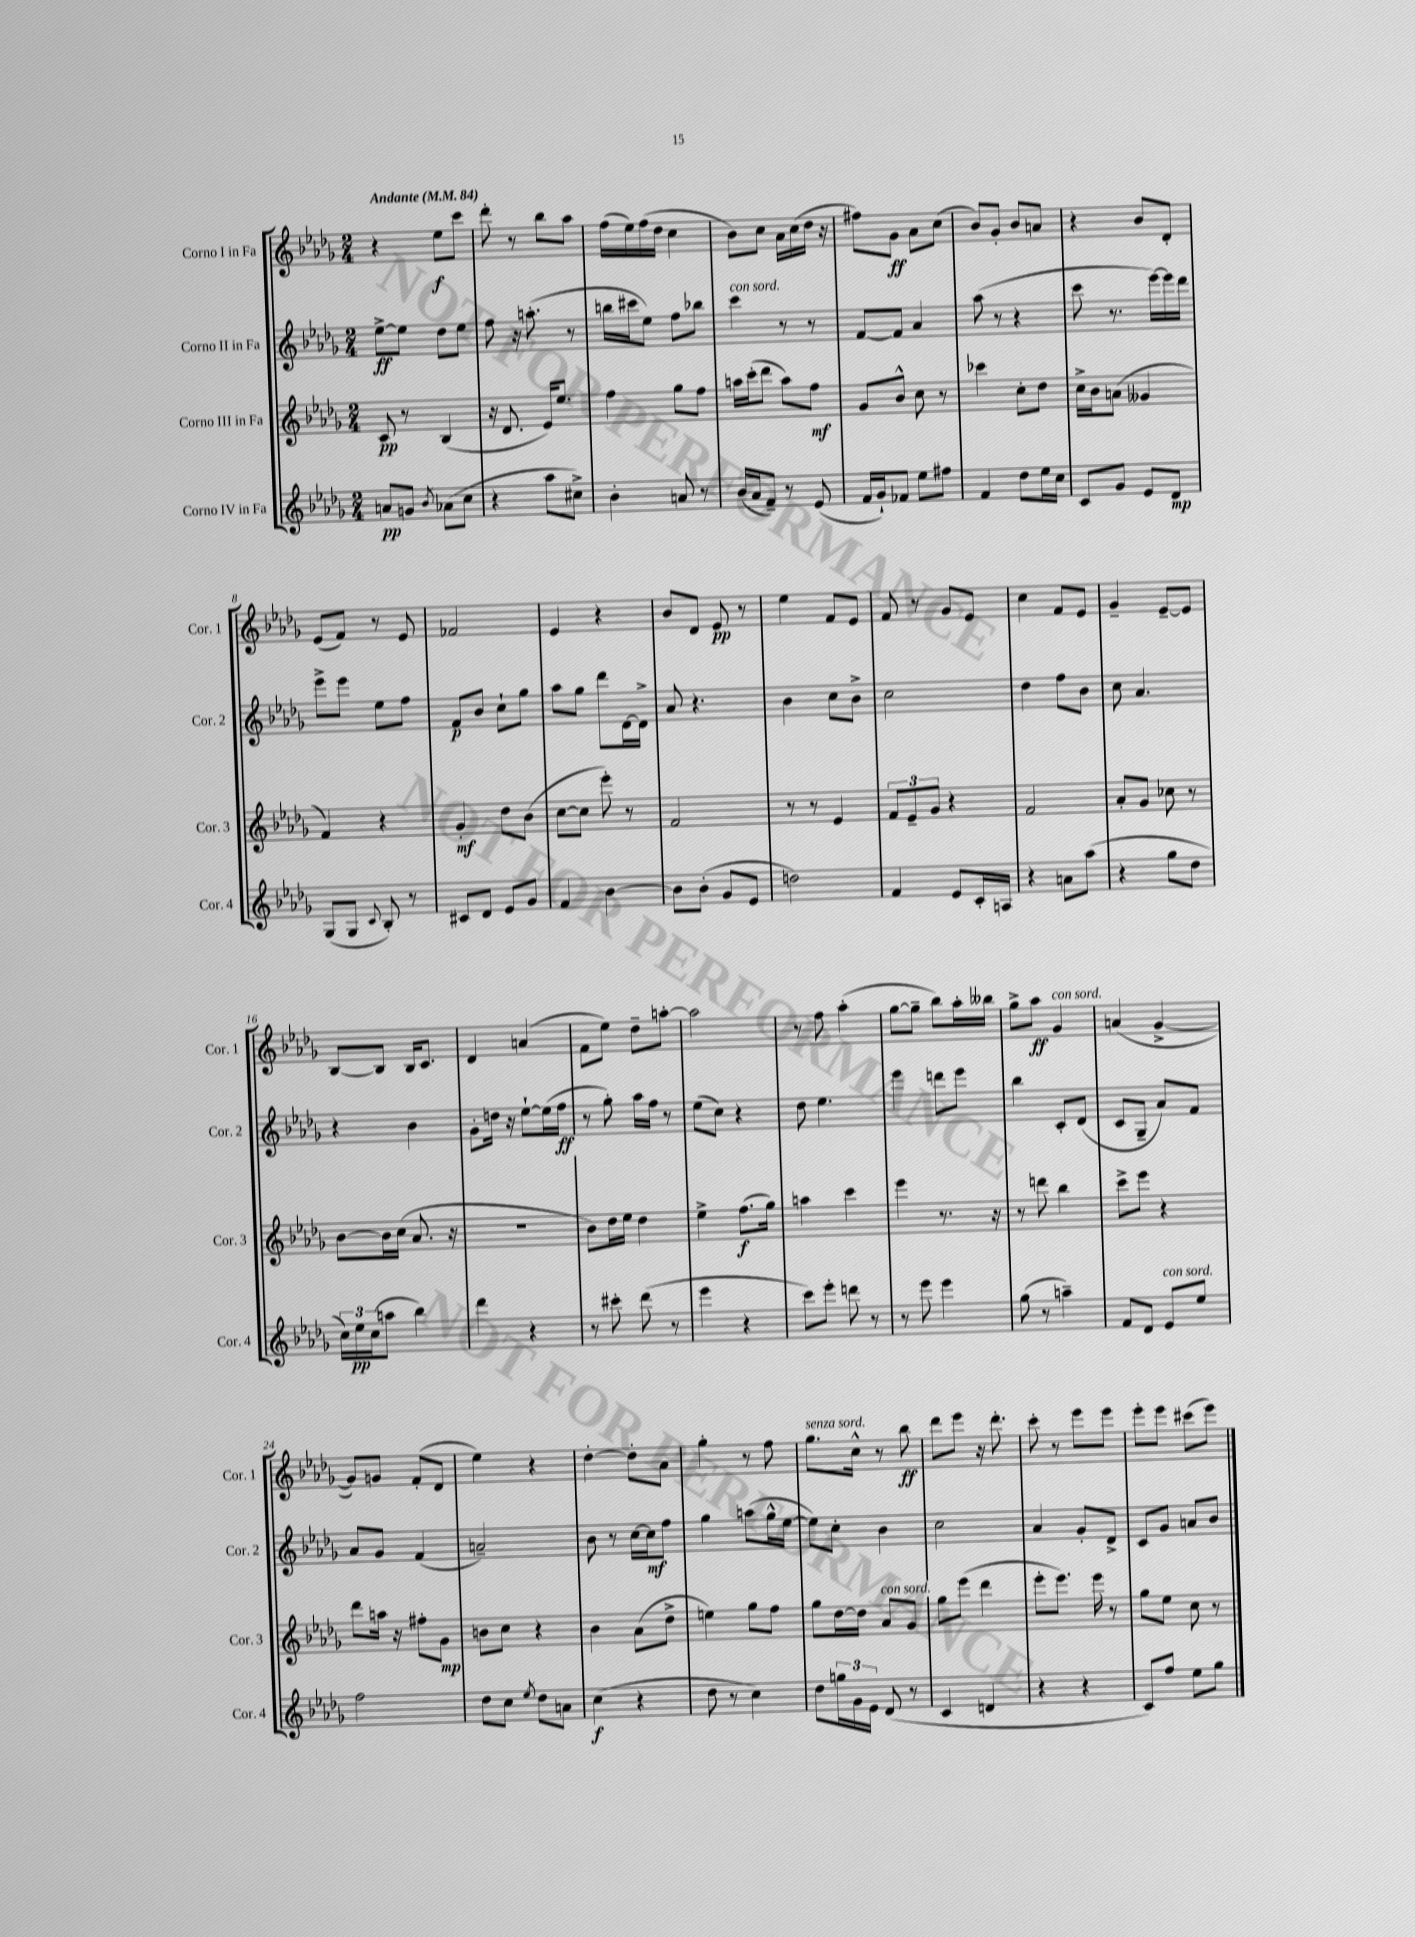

**kern	**dynam	**kern	**dynam	**kern	**dynam	**kern	**dynam
*part4	*part4	*part3	*part3	*part2	*part2	*part1	*part1
*staff4	*staff4	*staff3	*staff3	*staff2	*staff2	*staff1	*staff1
*I"Corno IV in Fa	*	*I"Corno III in Fa	*	*I"Corno II in Fa	*	*I"Corno I in Fa	*
*I'Cor. 4	*	*I'Cor. 3	*	*I'Cor. 2	*	*I'Cor. 1	*
*clefG2	*	*clefG2	*	*clefG2	*	*clefG2	*
*k[b-e-a-d-g-]	*	*k[b-e-a-d-g-]	*	*k[b-e-a-d-g-]	*	*k[b-e-a-d-g-]	*
*M2/4	*	*M2/4	*	*M2/4	*	*M2/4	*
*MM84	*	*MM84	*	*MM84	*	*MM84	*
=1	=1	=1	=1	=1	=1	=1	=1
!	!	!	!	!	!	!LO:TX:a:B:t=Andante	!
8an/L	pp	8c/	pp	[8ee-^\L	ff	4r	.
8gn/J	.	8r	.	8ee-\J]	.	.	.
8qb-/	.	.	.	.	.	.	.
(8a-X\L	.	(4B-/	.	8dd-\L	.	8ee-\L	f
8cc\J	.	.	.	8ee-\J	.	8ccc\J	.
=2	=2	=2	=2	=2	=2	=2	=2
4r	.	16r	.	8ff\	.	8ddd-'\	.
.	.	8.d-/	.	.	.	.	.
.	.	.	.	16r	.	8r	.
.	.	.	.	(8.aan'\	.	.	.
8aa-\L	.	16e-/KL)	.	.	.	8bb-\L	.
.	.	8.ee-/J	.	.	.	.	.
8cc#X^\J)	.	.	.	8r	.	8aa-\J	.
=3	=3	=3	=3	=3	=3	=3	=3
4b-'\	.	4ff\	.	16bbn\LL	.	(16ff\LL	.
.	.	.	.	16ccc#X\J	.	16ee-\)	.
.	.	.	.	8ee-\J)	.	(16ff\	.
.	.	.	.	.	.	16dd-\JJ	.
8an/	.	8gg-\L	.	8ff\L	.	4cc\	.
8r	.	8ff\J	.	8bb-X\J	.	.	.
=4	=4	=4	=4	=4	=4	=4	=4
!	!	!	!	!LO:TX:a:i:t=con sord.	!	!	!
(16b-/LL	.	16aan\LL	.	4ccc\	.	8b-\L)	.
16a-/J	.	(16ccc'\J	.	.	.	.	.
8f~/J)	.	8ddd-\J	.	.	.	8cc\J	.
8r	.	8aa\L)	.	8r	.	16a-\LL	.
.	.	.	.	.	.	(16cc\	.
(8e-/	.	8ff\J	mf	8r	.	16dd-\JJ	.
.	.	.	.	.	.	16r	.
=5	=5	=5	=5	=5	=5	=5	=5
16f/LL	.	8g-/L	.	[8f/L	.	8ff#X\L)	.
16g-`/J)	.	.	.	.	.	.	.
8f-X/J	.	8b-^^/J	.	8f/J]	.	8g-\J	ff
8ee-\L	.	8cc\	.	4a-/	.	8a-\L	.
8ff#X\J	.	8r	.	.	.	(8cc\J	.
=6	=6	=6	=6	=6	=6	=6	=6
4f/	.	4ccc-X\	.	(8aa-\	.	8b-/L)	.
.	.	.	.	8r	.	8g-'/J	.
8dd-\L	.	8cc'\L	.	4r	.	8b-/L	.
16ee-\L	.	8dd-\J	.	.	.	8an/J	.
16cc\JJ	.	.	.	.	.	.	.
=7	=7	=7	=7	=7	=7	=7	=7
8c/L	.	16cc^\LL	.	8ccc\	.	4r	.
.	.	16b-\J	.	.	.	.	.
8g-/J	.	(8an\J	.	8.r	.	.	.
8e-/L	.	4g--X/	.	.	.	8b-/L	.
.	.	.	.	[16eee-\LL)	.	.	.
8d-/J	mp	.	.	16eee-\]	.	8d-'/J	.
.	.	.	.	16ddd-\JJ	.	.	.
!!LO:LB:g=z
=8	=8	=8	=8	=8	=8	=8	=8
(8G-/L	.	4f/)	.	8eee-^\L	.	(8e-/L	.
8G-/J	.	.	.	8eee-\J	.	8f/J)	.
8qqc/	.	.	.	.	.	.	.
8B-'/)	.	4r	.	8ee-\L	.	8r	.
8r	.	.	.	8ff\J	.	8e-/	.
=9	=9	=9	=9	=9	=9	=9	=9
8c#X/L	.	4g-'/	mf	8f/L	p	2f-X/	.
8d-/J	.	.	.	8b-/J	.	.	.
8e-/L	.	8dd-\L	.	8cc`\L	.	.	.
8g-/J	.	(8b-\J	.	8gg-\J	.	.	.
=10	=10	=10	=10	=10	=10	=10	=10
4f/	.	[8cc\L	.	8aa-\L	.	4e-/	.
.	.	8cc\J]	.	8gg-\J	.	.	.
[4b-\	.	8eee-'\)	.	8ddd-\L	.	4r	.
.	.	8r	.	[16d-\L	.	.	.
.	.	.	.	16d-^\JJ]	.	.	.
=11	=11	=11	=11	=11	=11	=11	=11
8b-\L]	.	2f/	.	8a-/	.	8b-/L	.
(8b-'\J	.	.	.	4.r	.	8d-/J	.
8g-/L	.	.	.	.	.	8e-/	pp
8e-/J	.	.	.	.	.	8r	.
=12	=12	=12	=12	=12	=12	=12	=12
2ddn\)	.	8r	.	4b-\	.	4ee-\	.
.	.	8r	.	.	.	.	.
.	.	4e-/	.	8cc\L	.	8f/L	.
.	.	.	.	8b-^\J	.	8e-/J	.
=13	=13	=13	=13	=13	=13	=13	=13
4f/	.	12f/L	.	2cc\	.	8f/	.
.	.	12e-~/	.	.	.	.	.
.	.	.	.	.	.	8r	.
.	.	12g-/J	.	.	.	.	.
8e-/L	.	4r	.	.	.	8g-/L	.
16c'/L	.	.	.	.	.	8e-/J	.
16An/JJ	.	.	.	.	.	.	.
=14	=14	=14	=14	=14	=14	=14	=14
4r	.	2f/	.	4dd-\	.	4cc\	.
8an\L	.	.	.	8ff\L	.	8f/L	.
(8aa-\J	.	.	.	8b-\J	.	8e-/J	.
=15	=15	=15	=15	=15	=15	=15	=15
4r	.	8a-'/L	.	8cc\	.	4g-~/	.
.	.	8g-/J	.	4.a-/	.	.	.
8gg-\L	.	8cc-X\	.	.	.	[8e-~/L	.
8dd-\J	.	8r	.	.	.	8e-/J]	.
!!LO:LB:g=z
=16	=16	=16	=16	=16	=16	=16	=16
24cc\LL)	.	[8b-\L	.	4r	.	[8B-/L	.
24ee-\	pp	.	.	.	.	.	.
(24cc\J	.	.	.	.	.	.	.
8aan\J	.	16b-\L]	.	.	.	8B-/J]	.
.	.	(16cc\JJ	.	.	.	.	.
4bb-\)	.	8.a-/	.	4b-\	.	16B-/KL	.
.	.	.	.	.	.	8.c/J	.
.	.	16r	.	.	.	.	.
=17	=17	=17	=17	=17	=17	=17	=17
4ddd-\	.	2r	.	8g-'\L	.	4d-/	.
.	.	.	.	16ddn\Jk	.	.	.
.	.	.	.	16r	.	.	.
4r	.	.	.	[8ee-`\L	.	(4an/	.
.	.	.	.	(16ee-\L]	.	.	.
.	.	.	.	16ff\JJ	ff	.	.
=18	=18	=18	=18	=18	=18	=18	=18
8r	.	8b-\L)	.	8r	.	8f\L	.
8ccc#X'\	.	16dd-\L	.	8gg-'\)	.	8ee-\J)	.
.	.	16ee-\JJ	.	.	.	.	.
(8ddd-\	.	4dd-\	.	16aa-\LL	.	8dd-~\L	.
.	.	.	.	16ff\JJ	.	.	.
8r	.	.	.	8r	.	[8aan'\J	.
=19	=19	=19	=19	=19	=19	=19	=19
4eee-\	.	4ee-^\	.	(8ee-\L	.	2aa\]	.
.	.	.	.	8cc\J)	.	.	.
4r	.	(8.ff\L	f	4r	.	.	.
.	.	16gg-\Jk)	.	.	.	.	.
=20	=20	=20	=20	=20	=20	=20	=20
8ccc\L)	.	4aan\	.	8dd-\	.	8r	.
8eee-'\J	.	.	.	4.ee-\	.	8ff\	.
8dddn\	.	4ccc\	.	.	.	(4aa-'\	.
8r	.	.	.	.	.	.	.
=21	=21	=21	=21	=21	=21	=21	=21
8r	.	4eee-\	.	4eee-\	.	[8gg-\L	.
8eee-\	.	.	.	.	.	8gg-~\J]	.
4eee-\	.	8.r	.	8dddn\L	.	8bb-\L)	.
.	.	.	.	8eee-\J	.	16aa-'\L	.
.	.	16r	.	.	.	16bb--X\JJ	.
=22	=22	=22	=22	=22	=22	=22	=22
(8gg-\	.	8r	.	4bb-\	.	8gg-^\L	.
8r	.	8dddn\	.	.	.	8aa-\J	ff
!	!	!	!	!	!	!LO:TX:a:i:t=con sord.	!
4aan~\)	.	4bb-\	.	8c'/L	.	4g-/	.
.	.	.	.	(8d-/J	.	.	.
=23	=23	=23	=23	=23	=23	=23	=23
8f/L	.	8ccc^\L	.	8c/L	.	(4an/	.
8d-/J	.	8eee-\J	.	8G-~/J	.	.	.
!LO:TX:a:i:t=con sord.	!	!	!	!	!	!	!
8e-/L	.	4r	.	8a-/L)	.	[4g-^/	.
8ee-/J	.	.	.	8f/J	.	.	.
!!LO:LB:g=z
=24	=24	=24	=24	=24	=24	=24	=24
2ff\	.	8ddd-\L	.	8a-/L	.	8g-/L])	.
.	.	16aan\Jk	.	8g-/J	.	8gn/J	.
.	.	16r	.	.	.	.	.
.	.	8ff#X'\L	.	(4f/	.	(8f'/L	.
.	.	8g-\J	mp	.	.	8d-/J	.
=25	=25	=25	=25	=25	=25	=25	=25
8dd-\L	.	8bn\L	.	2an~/)	.	4ee-\)	.
8cc\J	.	8cc\J	.	.	.	.	.
8qee-/	.	.	.	.	.	.	.
8dd-\L	.	4r	.	.	.	4r	.
8an\J	.	.	.	.	.	.	.
=26	=26	=26	=26	=26	=26	=26	=26
(4cc\	f	4b-\	.	8b-\	.	[4dd-'\	.
.	.	.	.	8r	.	.	.
4r	.	(8a-\L	.	[16cc\LL	.	8dd-'\L]	.
.	.	.	.	16cc\J]	mf	.	.
.	.	8dd-^\J	.	8ff\J	.	8a-\J	.
=27	=27	=27	=27	=27	=27	=27	=27
8dd-\	.	4een\)	.	4gg-\	.	4gg-'\	.
8r	.	.	.	.	.	.	.
4cc\)	.	8gg-\L	.	(8aan\L	.	8r	.
.	.	8ff\J	.	16gg-^^\L	.	8ff\	.
.	.	.	.	[16ee-\JJ	.	.	.
=28	=28	=28	=28	=28	=28	=28	=28
!	!	!	!	!	!	!LO:TX:a:i:t=senza sord.	!
8dd-\L	.	8gg-\L	.	8ee-\L])	.	8.gg-\L	.
24ggn\L	.	[16dd-\L	.	8cc'\J	.	.	.
24g-\	.	.	.	.	.	.	.
.	.	16dd-\JJ]	.	.	.	16cc^^\Jk	.
24e-\JJ	.	.	.	.	.	.	.
!	!	!LO:TX:a:i:t=con sord.	!	!	!	!	!
(8d-/	.	8a-/L	.	4b-\	.	8r	.
8r	.	8g-/J	.	.	.	8bb-\	ff
=29	=29	=29	=29	=29	=29	=29	=29
4c/	.	8gg-\L	.	2cc\	.	8ddd-\L	.
.	.	(8eee-\J	.	.	.	8eee-\J	.
4dn/	.	4ddd-\	.	.	.	16r	.
.	.	.	.	.	.	8.ddd-'\	.
=30	=30	=30	=30	=30	=30	=30	=30
4r	.	8eee-'\L	.	4a-/	.	8ccc'\	.
.	.	8.eee-\J)	.	.	.	8r	.
4r	.	.	.	8g-'/L	.	8eee-\L	.
.	.	16eee-\	.	.	.	.	.
.	.	8r	.	8d-^/J	.	8eee-\J	.
=31	=31	=31	=31	=31	=31	=31	=31
8c/L)	.	8gg-\L	.	8c/L	.	8eee-'\L	.
8ff/J	.	8ee-\J	.	8g-/J	.	8eee-\J	.
8ee-\L	.	8cc\	.	8an/L	.	(8ccc#X\L	.
8gg-\J	.	8r	.	8b-/J	.	8eee-\J)	.
==	==	==	==	==	==	==	==
*-	*-	*-	*-	*-	*-	*-	*-
